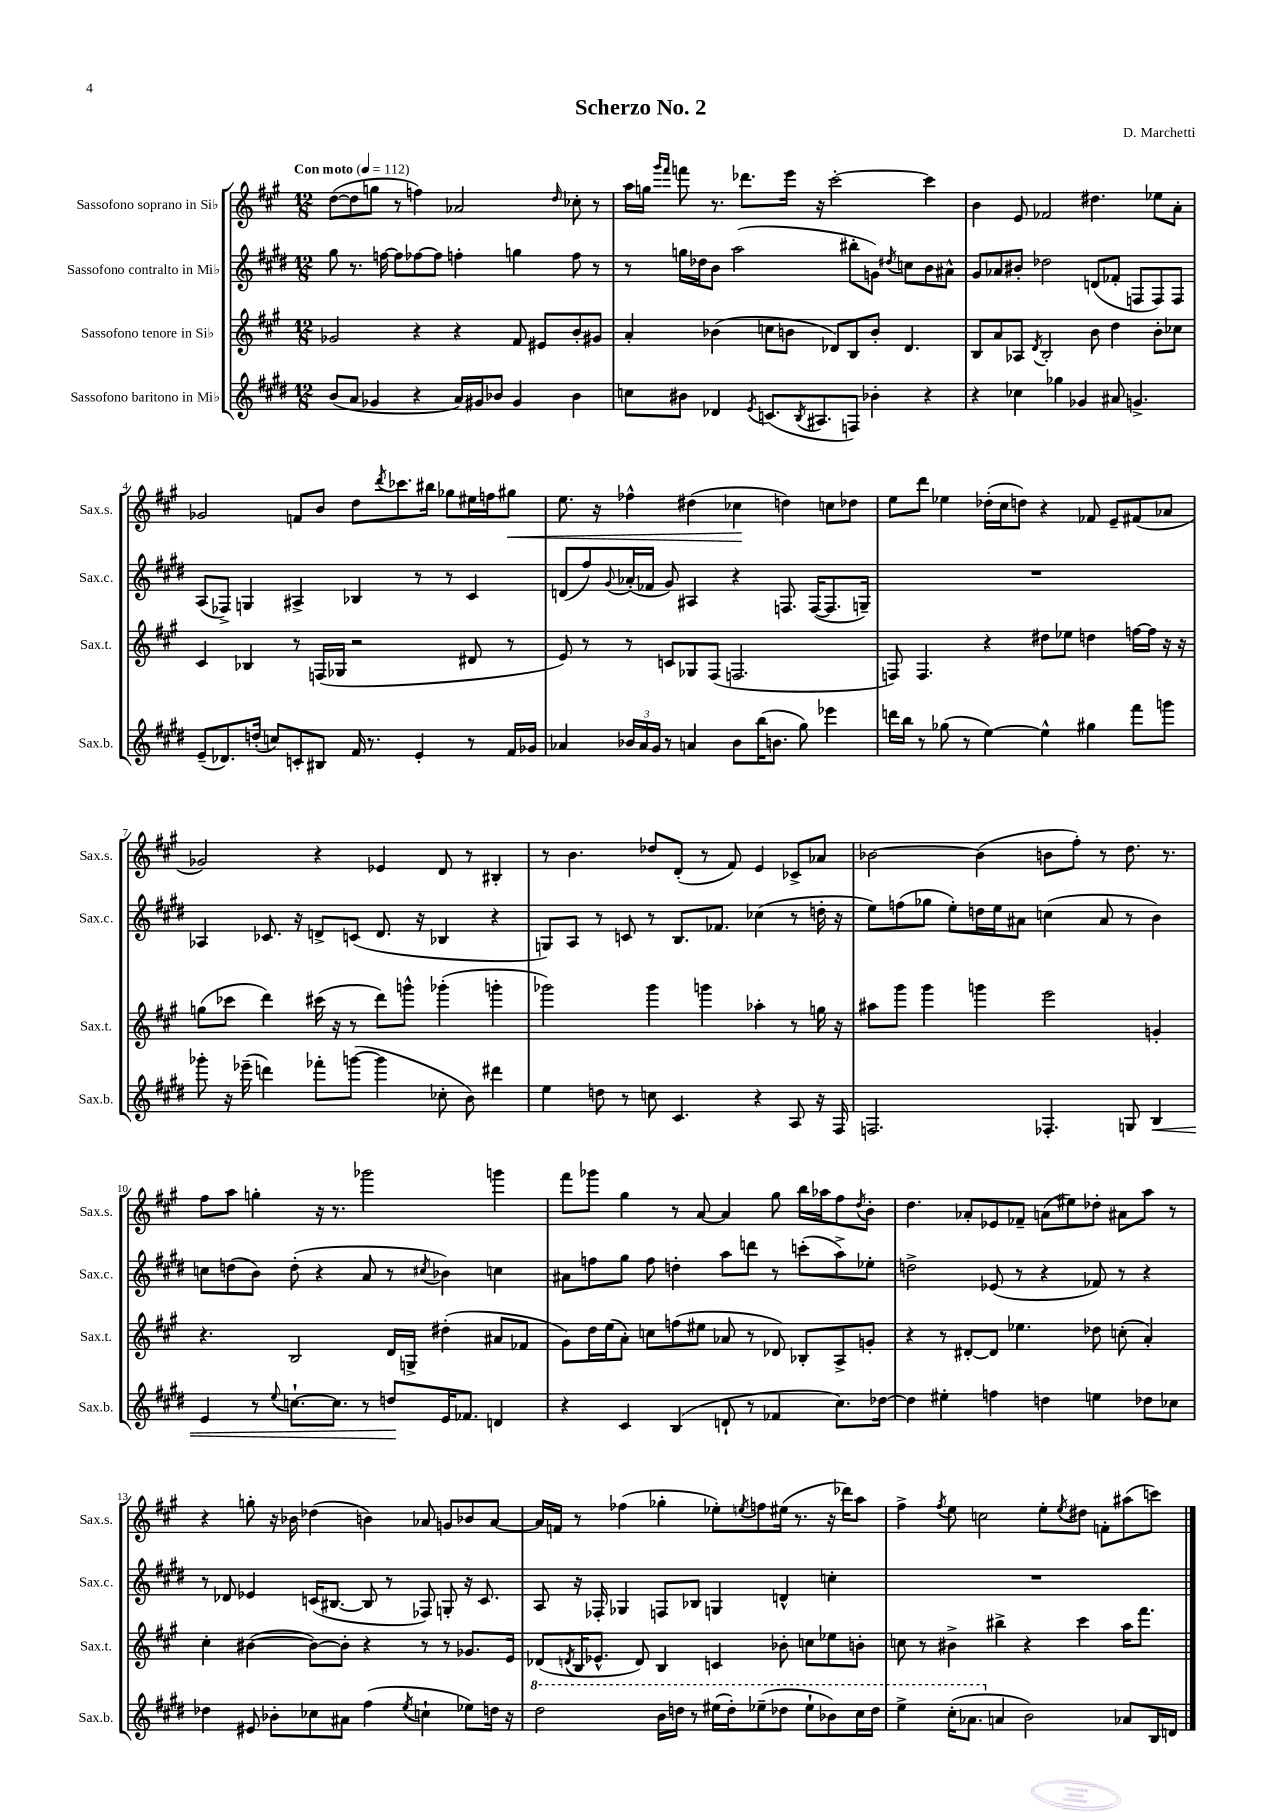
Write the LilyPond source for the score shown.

\header { title = "Scherzo No. 2" composer = "D. Marchetti" }
<<
\new StaffGroup <<
\new Staff = "s0" \with { instrumentName = "Sassofono soprano in Sib" shortInstrumentName = "Sax.s." } {
    \clef treble \key a \major \numericTimeSignature \time 12/8 \tempo "Con moto" 4 = 112
    d''8~( d''8 g''8 r8 f''4) aes'2 \grace { d''16 } ces''8-. r8 |
    a''16 g''16 \grace { gis'''16 fis'''16 } f'''8 r8. des'''8. e'''16 r16 cis'''2~-. cis'''4 |
    b'4 e'8 fes'2 dis''4. ees''8 a'8-. |
    ges'2 f'8 b'8 d''8 \acciaccatura { d'''8 } ces'''8. bis''16 ges''8 eis''16 f''16 gis''8\< |
    e''8. r16 fes''4-^ dis''4( ces''4\! d''4) c''8 des''8 |
    e''8 d'''8 ees''4 des''16-.( cis''16 d''8) r4 fes'8 e'8-- fis'8( aes'8 |
    ges'2) r4 ees'4 d'8 r8 bis4-. |
    r8 b'4. des''8 d'8-.( r8 fis'8) e'4 ces'8-> aes'8 |
    bes'2~ bes'4( b'8 fis''8-.) r8 d''8. r8. |
    fis''8 a''8 g''4-. r16 r8. ges'''2 g'''4 |
    fis'''8 ges'''8 gis''4 r8 a'8~ a'4 gis''8 b''16 aes''16 fis''8 \acciaccatura { d''8 } b'8-. |
    d''4. aes'8-. ees'8 fes'8-- a'8( eis''8) des''8-. ais'8 a''8 r8 |
    r4 g''8-. r16 bes'16 des''4( b'4) aes'8 g'8 bes'8 aes'8~ |
    aes'16 f'16 r8 fes''4( ges''4-. ees''8-.) \acciaccatura { e''8 } f''8 eis''16( r8. r16 des'''16) a''8 |
    fis''4-> \acciaccatura { fis''8 } e''8 c''2 e''8-. \acciaccatura { e''8 } dis''8 f'8-. ais''8( c'''8) \bar "|." |
}
\new Staff = "s1" \with { instrumentName = "Sassofono contralto in Mib" shortInstrumentName = "Sax.c." } {
    \clef treble \key e \major \numericTimeSignature \time 12/8
    gis''8 r8. f''16~ f''8 fes''8~ fes''8 f''4-. g''4 f''8 r8 |
    r8 g''16 des''16 b'8 a''2( bis''8-. g'8) \acciaccatura { dis''8 } c''8 b'8 ais'8-^ |
    gis'8 aes'8 bis'8-. des''2 d'8( fes'8-. f8 f8) f8 |
    a8( fes8->) g4 ais4-> bes4 r8 r8 cis'4 |
    d'8( fis''8) \appoggiatura { gis'8 } aes'16-.( fes'16 gis'8) ais4 r4 f8. f16~( f8. g16--) |
    R1. |
    aes4 ces'8. r16 d'8-> c'8( d'8. r16 bes4 r4 |
    g8) a8 r8 c'8 r8 b8. fes'8. ces''4( r8 d''16-. r16 |
    e''8) f''8( ges''8 e''8-.) d''16 e''16 ais'8 c''4( ais'8 r8 b'4) |
    c''8 d''8( b'8) d''8-.( r4 a'8 r8 \acciaccatura { cis''8 } bes'4) c''4 |
    ais'8 f''8 gis''8 f''8 d''4-. a''8 d'''8 r8 c'''8-.( a''8->) ees''8-. |
    d''2-> ees'8( r8 r4 fes'8) r8 r4 |
    r8 des'8 ees'4 c'16( bis8.~ bis8 r8 fes8) g8-. r16 c'8. |
    a8 r16 fes16-. ges4 f8 bes8 g4 d'4-^ c''4-. |
    R1. \bar "|." |
}
\new Staff = "s2" \with { instrumentName = "Sassofono tenore in Sib" shortInstrumentName = "Sax.t." } {
    \clef treble \key a \major \numericTimeSignature \time 12/8
    ges'2 r4 r4 fis'8 eis'8 b'8-. gis'8 |
    a'4-. bes'4( c''8 b'8 des'8) b8 b'8-. des'4. |
    b8 a'8 aes8 \acciaccatura { d'8 } b2-. b'8 d''4 b'8-. ces''8 |
    cis'4 bes4 r8 f16( ges16 r2 dis'8 r8 |
    e'8) r8 r8 c'8 ges8 fis8( f2. |
    f8) f4. r4 dis''8 ees''8 d''4 f''16~ f''16 r16 r16 |
    g''8( ces'''8 d'''4) cis'''16( r16 r8 d'''8) g'''8-^ ges'''4-.( g'''4-. |
    ges'''2) ges'''4 g'''4 aes''4-. r8 g''16 r16 |
    ais''8 gis'''8 gis'''4 g'''4 e'''2 g'4-. |
    r4. b2 d'16 g16-> dis''4-.( ais'8 fes'8 |
    gis'8) d''16 e''16( a'8-.) c''8 f''8( eis''8 aes'8 r8 des'8) bes8-. a8-> g'8-. |
    r4 r8 dis'8~-. dis'8 ees''4. des''8 c''8-.( a'4-.) |
    cis''4-. bis'4~( bis'8~) bis'8-. r4 r8 r8 ges'8. e'16 |
    des'8( \acciaccatura { d'8 } b16 ees'8.-^ d'8) b4 c'4 bes'8-. c''8 ees''8 b'8-. |
    c''8 r8 bis'4-> bis''4-> r4 cis'''4 a''16 fis'''8. \bar "|." |
}
\new Staff = "s3" \with { instrumentName = "Sassofono baritono in Mib" shortInstrumentName = "Sax.b." } {
    \clef treble \key e \major \numericTimeSignature \time 12/8
    b'8( a'8 ges'4 r4 a'16) gis'16 bes'8 gis'4 bes'4 |
    c''8 bis'8 des'4 \acciaccatura { e'8 } c'8.( \acciaccatura { b8 } ais8. f8) bes'4-. r4 |
    r4 ces''4 ges''4 ges'4 ais'8 g'4.-> |
    e'8--( des'8.) d''16-.( c''8) c'8-. bis8 fis'16 r8. e'4-. r8 fis'16 ges'16 |
    aes'4 \tuplet 3/2 { bes'16 aes'16 gis'16 } r8 a'4 bes'8 b''16( b'8. gis''8) ees'''4 |
    d'''16 b''16 r8 ges''8( r8 e''4~) e''4-^ gis''4 fis'''8 g'''8 |
    ges'''8-. r16 ees'''16--( d'''4) fes'''8-. g'''8~( g'''4 ces''8-. b'8) dis'''4 |
    e''4 d''8 r8 c''8 cis'4. r4 a8 r16 fis16 |
    f2. fes4.-. g8 b4\< |
    e'4 r8 \appoggiatura { e''8 } c''8.~-! c''8. r8 d''8\! e'16 fes'8. d'4 |
    r4 cis'4 b4( d'8-! r8 fes'4 cis''8.) des''16~ |
    des''4 eis''4-. f''4 d''4 e''4 des''8 ces''8 |
    des''4 eis'8 bes'8-. ces''8 ais'8 fis''4( \acciaccatura { e''8 } c''4-! ees''8) d''16 r16 |
    \ottava #1 dis'''2 b''16 d'''16 r8 eis'''16( d'''16-.) ees'''8--( des'''8 ees'''8-! bes''8) cis'''16 des'''16 |
    e'''4-> cis'''16-.( aes''8. \ottava #0 a'!4 b'2) aes'8 b16 d'16 \bar "|." |
}
>>
>>
